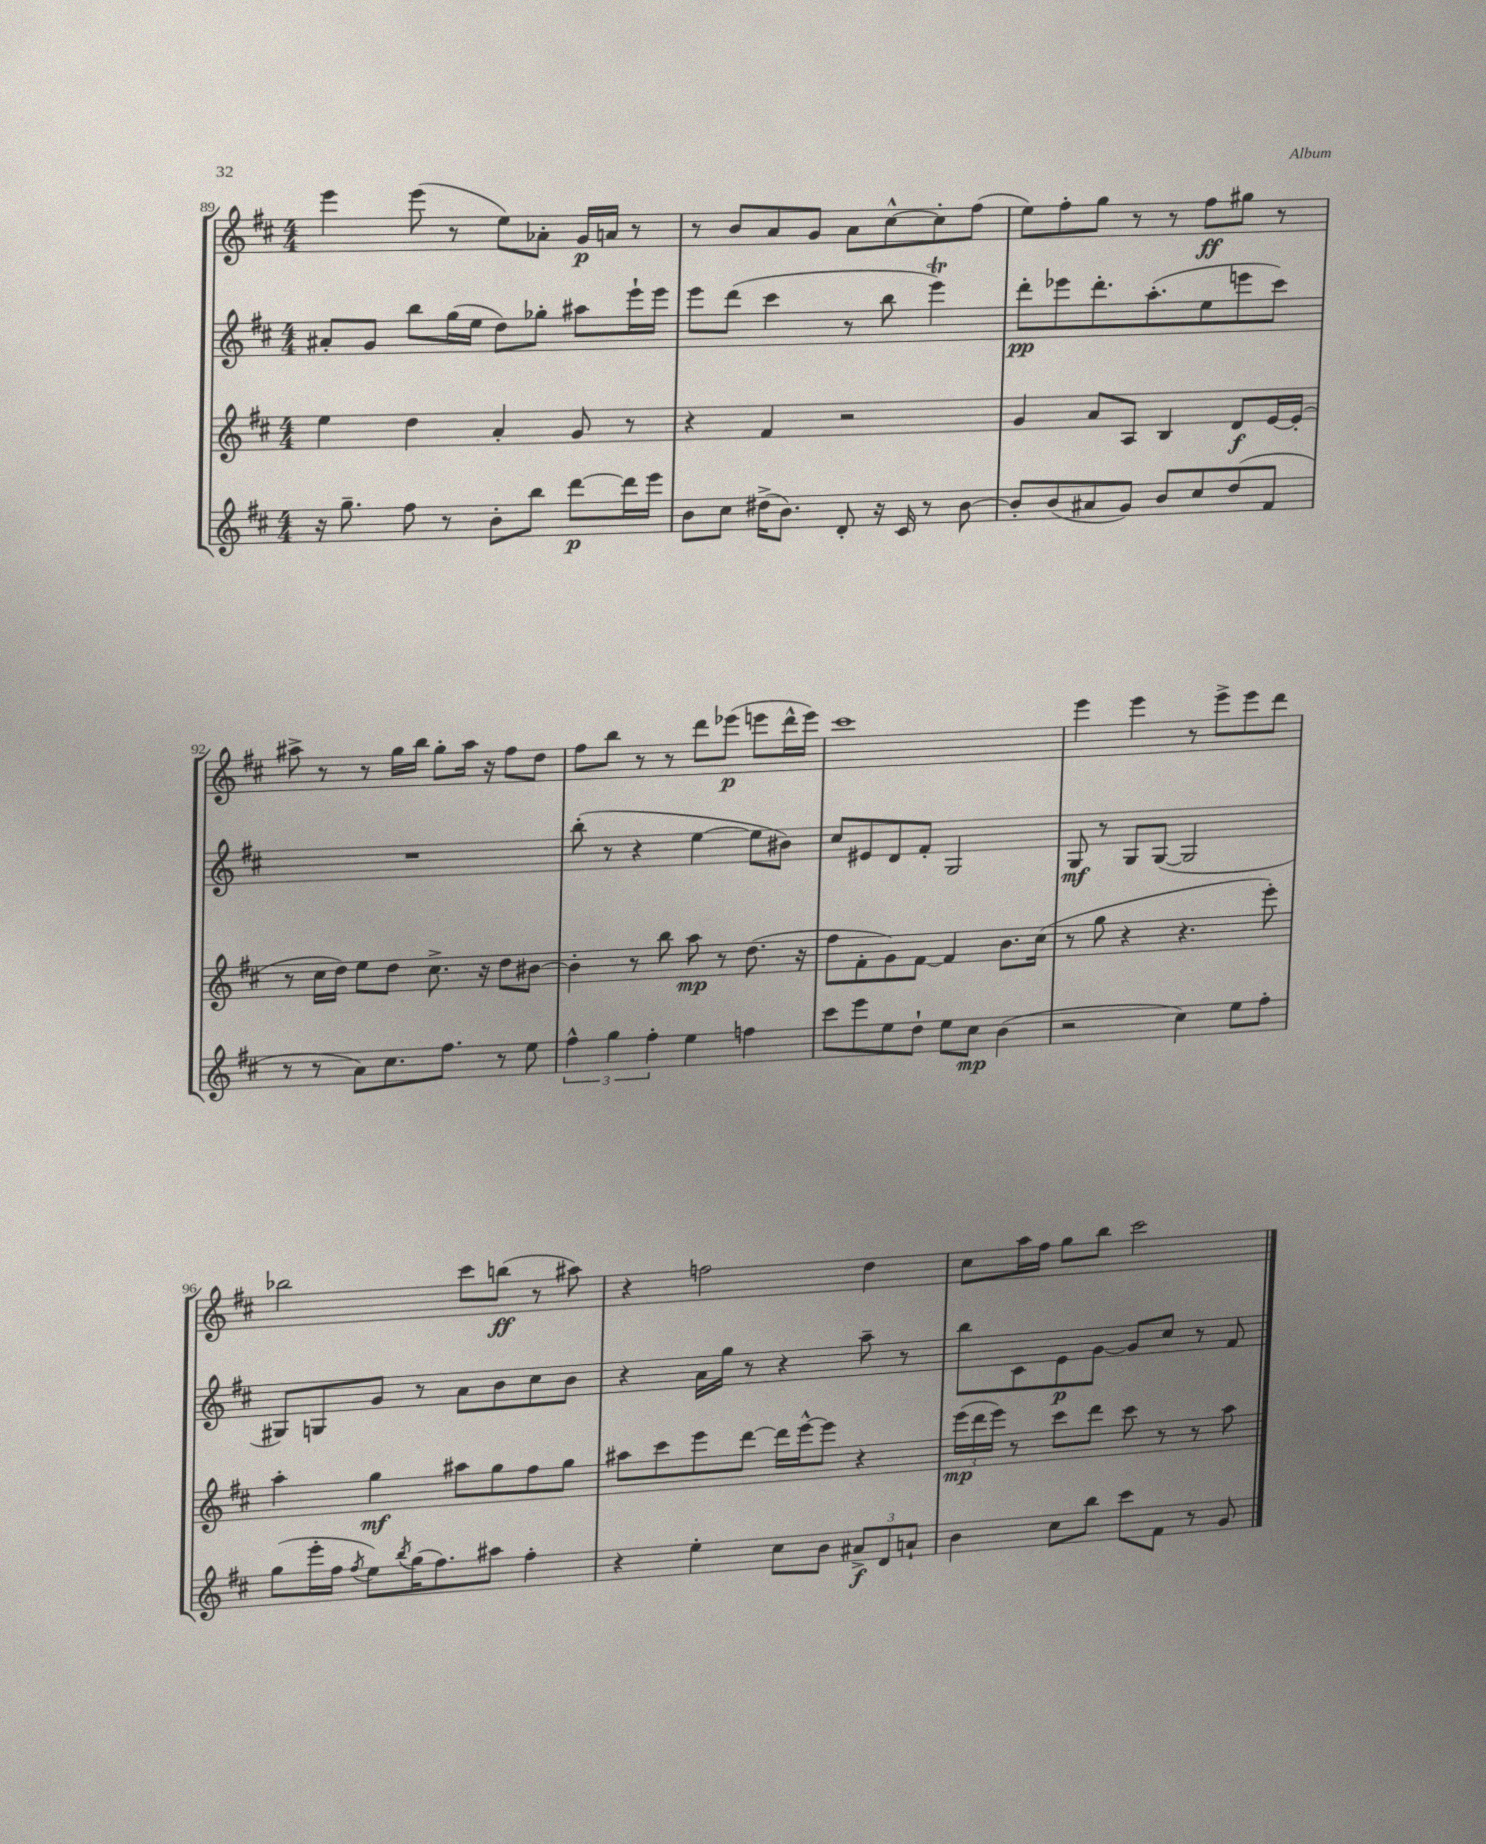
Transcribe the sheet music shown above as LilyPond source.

<<
\new StaffGroup <<
\new Staff = "s0" {
    \clef treble \key d \major \numericTimeSignature \time 4/4
    e'''4 e'''8( r8 e''8) aes'8-. g'16\p a'16 r8 |
    r8 b'8 a'8 g'8 a'8 cis''8~-^ cis''8-. fis''8( |
    e''8) fis''8-. g''8 r8 r8 fis''8\ff gis''8 r8 |
    ais''8-> r8 r8 g''16 b''16 g''8-. ais''16 r16 fis''8 d''8 |
    fis''8 b''8 r8 r8 d'''8 ees'''8\p( e'''8 d'''16-^ e'''16) |
    cis'''1 |
    e'''4 e'''4 r8 e'''8-> e'''8 d'''8 |
    bes''2 cis'''8 b''8\ff( r8 ais''8) |
    r4 f''2 d''4 |
    cis''8 a''16 fis''16 g''8 b''8 cis'''2 \bar "|." |
}
\new Staff = "s1" {
    \clef treble \key d \major \numericTimeSignature \time 4/4
    ais'8-. g'8 b''8 g''16( e''16 d''8) ges''8-. ais''8 e'''16-! e'''16 |
    e'''8 d'''8( cis'''4 r8 b''8 e'''4\trill) |
    d'''8-.\pp ees'''8 d'''8.-. a''8.-.( e''8 e'''8 cis'''8) |
    R1 |
    b''8-.( r8 r4 e''4~ e''8 bis'8) |
    cis''8 eis'8 d'8 fis'8-. g2 |
    g8\mf r8 g8 g8~( g2 |
    gis8) g8 g'8 r8 a'8 b'8 cis''8 b'8 |
    r4 a'16 g''16 r8 r4 a''8-- r8 |
    b''8 cis'8 e'8\p g'8~ g'8 cis''8 r8 fis'8 \bar "|." |
}
\new Staff = "s2" {
    \clef treble \key d \major \numericTimeSignature \time 4/4
    e''4 d''4 a'4-. g'8 r8 |
    r4 fis'4 r2 |
    g'4 a'8 a8 b4 d'8\f e'16~ e'16-.( |
    r8 cis''16 d''16) e''8 d''8 cis''8.-> r16 d''8 bis'8~ |
    bis'4-. r8 b''8 a''8\mp r8 d''8.( r16 |
    fis''8 fis'8-. g'8) fis'8~ fis'4 b'8. cis''16( |
    r8 g''8 r4 r4. e'''8-.) |
    a''4-. g''4\mf ais''8 g''8 fis''8 g''8 |
    ais''8 cis'''8 e'''8 d'''8~ d'''16 e'''16~-^ e'''8 r4 |
    \tuplet 3/2 { e'''16\mp( d'''16 e'''16) } r8 cis'''8 d'''8 cis'''8 r8 r8 a''8 \bar "|." |
}
\new Staff = "s3" {
    \clef treble \key d \major \numericTimeSignature \time 4/4
    r16 g''8.-- fis''8 r8 b'8-. b''8 d'''8~\p d'''16 e'''16 |
    b'8 cis''8 dis''16->( b'8.) d'8-. r16 cis'16 r8 b'8~ |
    b'8-. b'8( ais'8 g'8) b'8 cis''8 d''8( fis'8 |
    r8 r8 a'8) cis''8. fis''8. r8 e''8 |
    \tuplet 3/2 { fis''4-^ g''4 fis''4-. } e''4 f''4 |
    cis'''8 e'''8 e''8 d''8-! e''8 cis''8\mp b'4( |
    r2 cis''4) e''8 fis''8-. |
    g''8( e'''16-. fis''16 \acciaccatura { fis''8 } e''8) \acciaccatura { b''8 } g''16( fis''8.) ais''8 fis''4-. |
    r4 e''4-. cis''8 b'8 \tuplet 3/2 { ais'8->\f d'8 a'8-! } |
    b'4 cis''8 b''8 cis'''8 fis'8 r8 g'8 \bar "|." |
}
>>
>>
\layout { \context { \Score currentBarNumber = #89 } }
